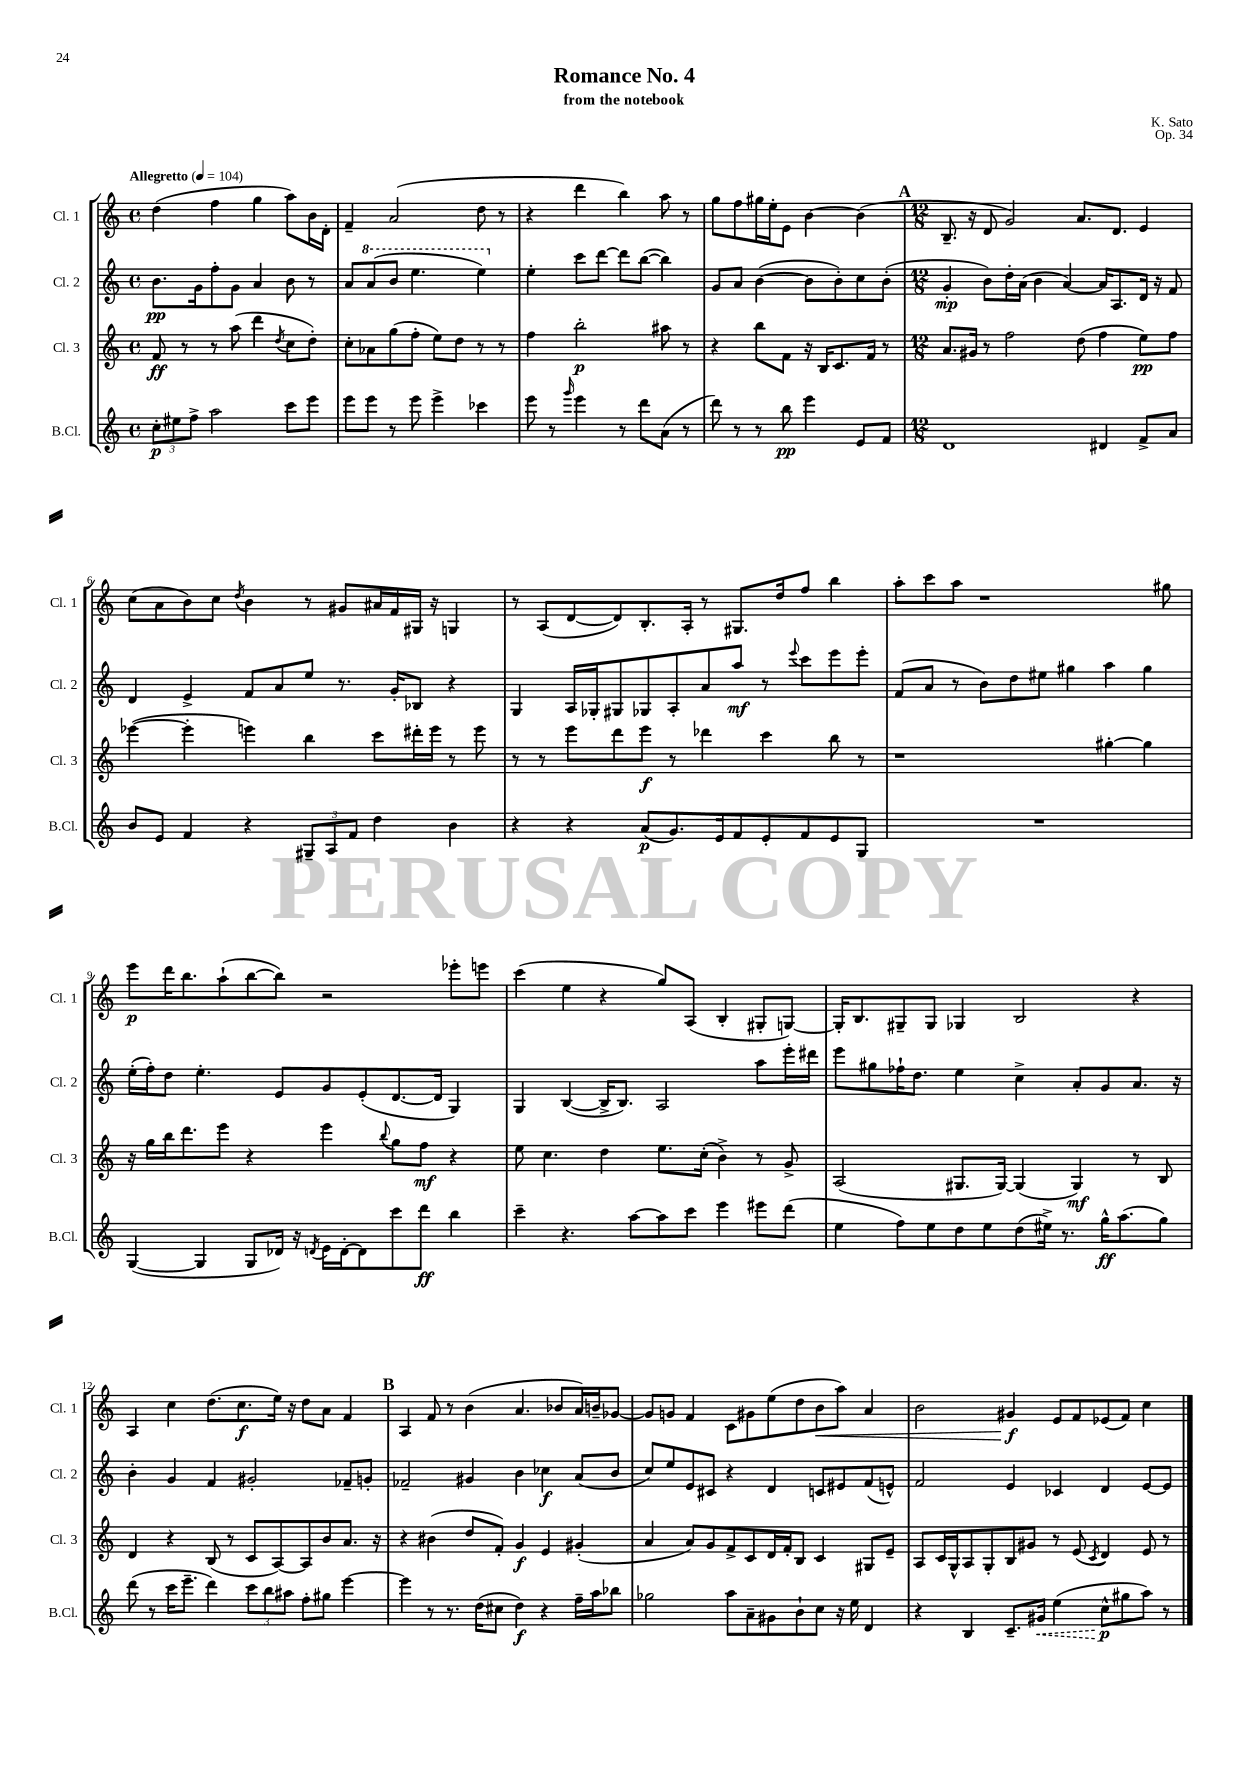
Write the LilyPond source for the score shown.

\header { title = "Romance No. 4" composer = "K. Sato" subtitle = "from the notebook" opus = "Op. 34" }
<<
\new StaffGroup <<
\new Staff = "s0" \with { instrumentName = "Cl. 1" shortInstrumentName = "Cl. 1" } {
    \clef treble \key c \major \defaultTimeSignature \time 4/4 \tempo "Allegretto" 4 = 104
    \autoBeamOff d''4( f''4 g''4 a''8[) b'16 d'16]-. |
    f'4-- a'2( d''8 r8 |
    r4 d'''4 b''4) a''8 r8 |
    g''8[ f''8 gis''16 e''16-. e'8] b'4~ b'4( |
    \mark \markup { \bold "A" } \numericTimeSignature \time 12/8 b8.-- r16 d'8 g'2) a'8.[ d'8.] e'4 |
    c''8[( a'8 b'8) c''8] \acciaccatura { d''8 } b'4 r8 gis'8[ ais'16 f'16 gis16] r16 g4 |
    r8 a8[( d'8~ d'8) b8.-. a16]-. r8 gis8.[ d''16 f''8] b''4 |
    a''8[-. c'''8 a''8] r1 gis''8 |
    e'''8[\p d'''16 b''8. a''8-!( b''8~ b''8]) r2 ees'''8[-. e'''8] |
    c'''4( e''4 r4 g''8[) a8]( b4-. gis8[-. g8]~) |
    g16[-. b8. gis8-- gis8] ges4 b2 r4 |
    a4 c''4 d''8.[( c''8.\f e''16]) r16 d''8[ a'8] f'4 |
    \mark \markup { \bold "B" } a4 f'8 r8 b'4( a'4. bes'8[ a'16) b'16-- ges'8]~ |
    ges'8[ g'8] f'4 c'8[ gis'8 e''8( d''8 b'8\< a''8]) a'4 |
    b'2 gis'4\f\! e'8[ f'8 ees'8( f'8]) c''4 \bar "|." |
}
\new Staff = "s1" \with { instrumentName = "Cl. 2" shortInstrumentName = "Cl. 2" } {
    \clef treble \key c \major \defaultTimeSignature \time 4/4
    \autoBeamOff b'8.[\pp g'16 f''8-. g'8] a'4 b'8 r8 |
    a'8[ \ottava #1 a''8( b''8] e'''4. e'''4) \ottava #0 |
    e''4-. c'''8[ d'''8]~ d'''8[ b''8]~( b''4) |
    g'8[ a'8] b'4~( b'8[ b'8-.) c''8 b'8]-.( |
    \mark \markup { \bold "A" } \numericTimeSignature \time 12/8 g'4-.\mp b'8[) d''16-. a'16]( b'4 a'4~) a'16[ a8. d'16] r16 f'8 |
    d'4 e'4-> f'8[ a'8 e''8] r8. g'16[-. bes8] r4 |
    g4 a16[ ges16-. gis8 ges8 a8-. a'8 a''8]\mf r8 \appoggiatura { e'''8 } c'''8[ e'''8 e'''8]-. |
    f'8[( a'8] r8 b'8[) d''8 eis''8] gis''4 a''4 gis''4 |
    e''16[-.( f''16-.) d''8] e''4.-. e'8[ g'8 e'8-.( d'8.~ d'16] g4) |
    g4 b4~( b16[-> b8.]) a2 a''8[ e'''16-. dis'''16] |
    e'''8[ gis''8 fes''16-! d''8.] e''4 c''4-> a'8[-. g'8 a'8.] r16 |
    b'4-. g'4 f'4 gis'2-. fes'8[-- g'8]-. |
    \mark \markup { \bold "B" } fes'2-- gis'4 b'4 ces''4\f a'8[( b'8] |
    c''8[) e''8 e'8 cis'8] r4 d'4 c'8[ eis'8 f'8( e'8]-^) |
    f'2 e'4 ces'4 d'4 e'8[~ e'8] \bar "|." |
}
\new Staff = "s2" \with { instrumentName = "Cl. 3" shortInstrumentName = "Cl. 3" } {
    \clef treble \key c \major \defaultTimeSignature \time 4/4
    \autoBeamOff f'8\ff r8 r8 a''8( d'''4 \acciaccatura { d''8 } c''8[ d''8]-.) |
    c''8[-. aes'8 g''8( f''8]-. e''8[) d''8] r8 r8 |
    f''4 b''2-.\p ais''8 r8 |
    r4 b''8[ f'8] r16 b16[ c'8. f'16] r8 |
    \mark \markup { \bold "A" } \numericTimeSignature \time 12/8 a'8.[ gis'16] r8 f''2 d''8( f''4 e''8[\pp) f''8] |
    ees'''4~( ees'''4-. e'''4) b''4 c'''8[ dis'''16-. e'''16] r8 e'''8 |
    r8 r8 e'''8[ d'''8 e'''8]\f r8 des'''4 c'''4 b''8 r8 |
    r1 gis''4~-. gis''4 |
    r16 g''16[ b''16 d'''8. e'''8] r4 e'''4 \appoggiatura { b''8 } g''8[ f''8]\mf r4 |
    e''8 c''4. d''4 e''8.[ c''16]-.( b'4->) r8 g'8-> |
    a2( gis8.[ gis16]~) gis4( gis4\mf) r8 b8 |
    d'4 r4 b8( r8 c'8[ a8~) a8 b'8 a'8.] r16 |
    \mark \markup { \bold "B" } r4 bis'4( d''8[ f'8]-.) g'4\f e'4 gis'4-.( |
    a'4 a'8[) g'8 f'8-> c'8 d'16 f'16-. b8] c'4 gis8[ e'8]-- |
    a8[ c'16 g16-^ a8 g8-. b8 gis'8] r8 e'8( \acciaccatura { c'8 } d'4) e'8 r8 \bar "|." |
}
\new Staff = "s3" \with { instrumentName = "B.Cl." shortInstrumentName = "B.Cl." } {
    \clef treble \key c \major \defaultTimeSignature \time 4/4
    \autoBeamOff \tuplet 3/2 { c''8[-.\p eis''8 f''8]-> } a''2 c'''8[ e'''8] |
    e'''8[ e'''8] r8 e'''8 e'''4-> ces'''4 |
    e'''8 r8 \grace { g'''16 } e'''4 r8 d'''8[ a'8]( r8 |
    d'''8) r8 r8 b''8\pp e'''4 e'8[ f'8] |
    \mark \markup { \bold "A" } \numericTimeSignature \time 12/8 d'1 dis'4 f'8[-> a'8] |
    b'8[ e'8] f'4 r4 \tuplet 3/2 { gis8[-- a8 f'8] } d''4 b'4 |
    r4 r4 a'8[\p( g'8.) e'16 f'8 e'8-. f'8 e'8 g8] |
    R1. |
    g4~( g4 g8[ des'16]) r16 \acciaccatura { d'8 } e'16[ d'16~-. d'8 c'''8 d'''8]\ff b''4 |
    c'''4-- r4. a''8[~ a''8 c'''8] e'''4 eis'''8[ d'''8]( |
    e''4 f''8[) e''8 d''8 e''8 d''8( eis''16]->) r8. g''16[-^\ff a''8.( g''8]) |
    d'''8( r8 c'''16[ e'''8.]-- d'''4) \tuplet 3/2 { c'''8[ b''8 ais''8] } f''8[-. gis''8] e'''4~ |
    \mark \markup { \bold "B" } e'''4 r8 r8. d''16[( cis''8] d''4\f) r4 f''16[-- a''16 bes''8] |
    ges''2 a''8[ a'8-- gis'8 b'8-! c''8] r16 e''16 d'4 |
    r4 b4 c'8.[-- \once \override Hairpin.style = #'dashed-line gis'16]\< e''4( c''8[-^\p\! gis''8 a''8]) r8 \bar "|." |
}
>>
>>
